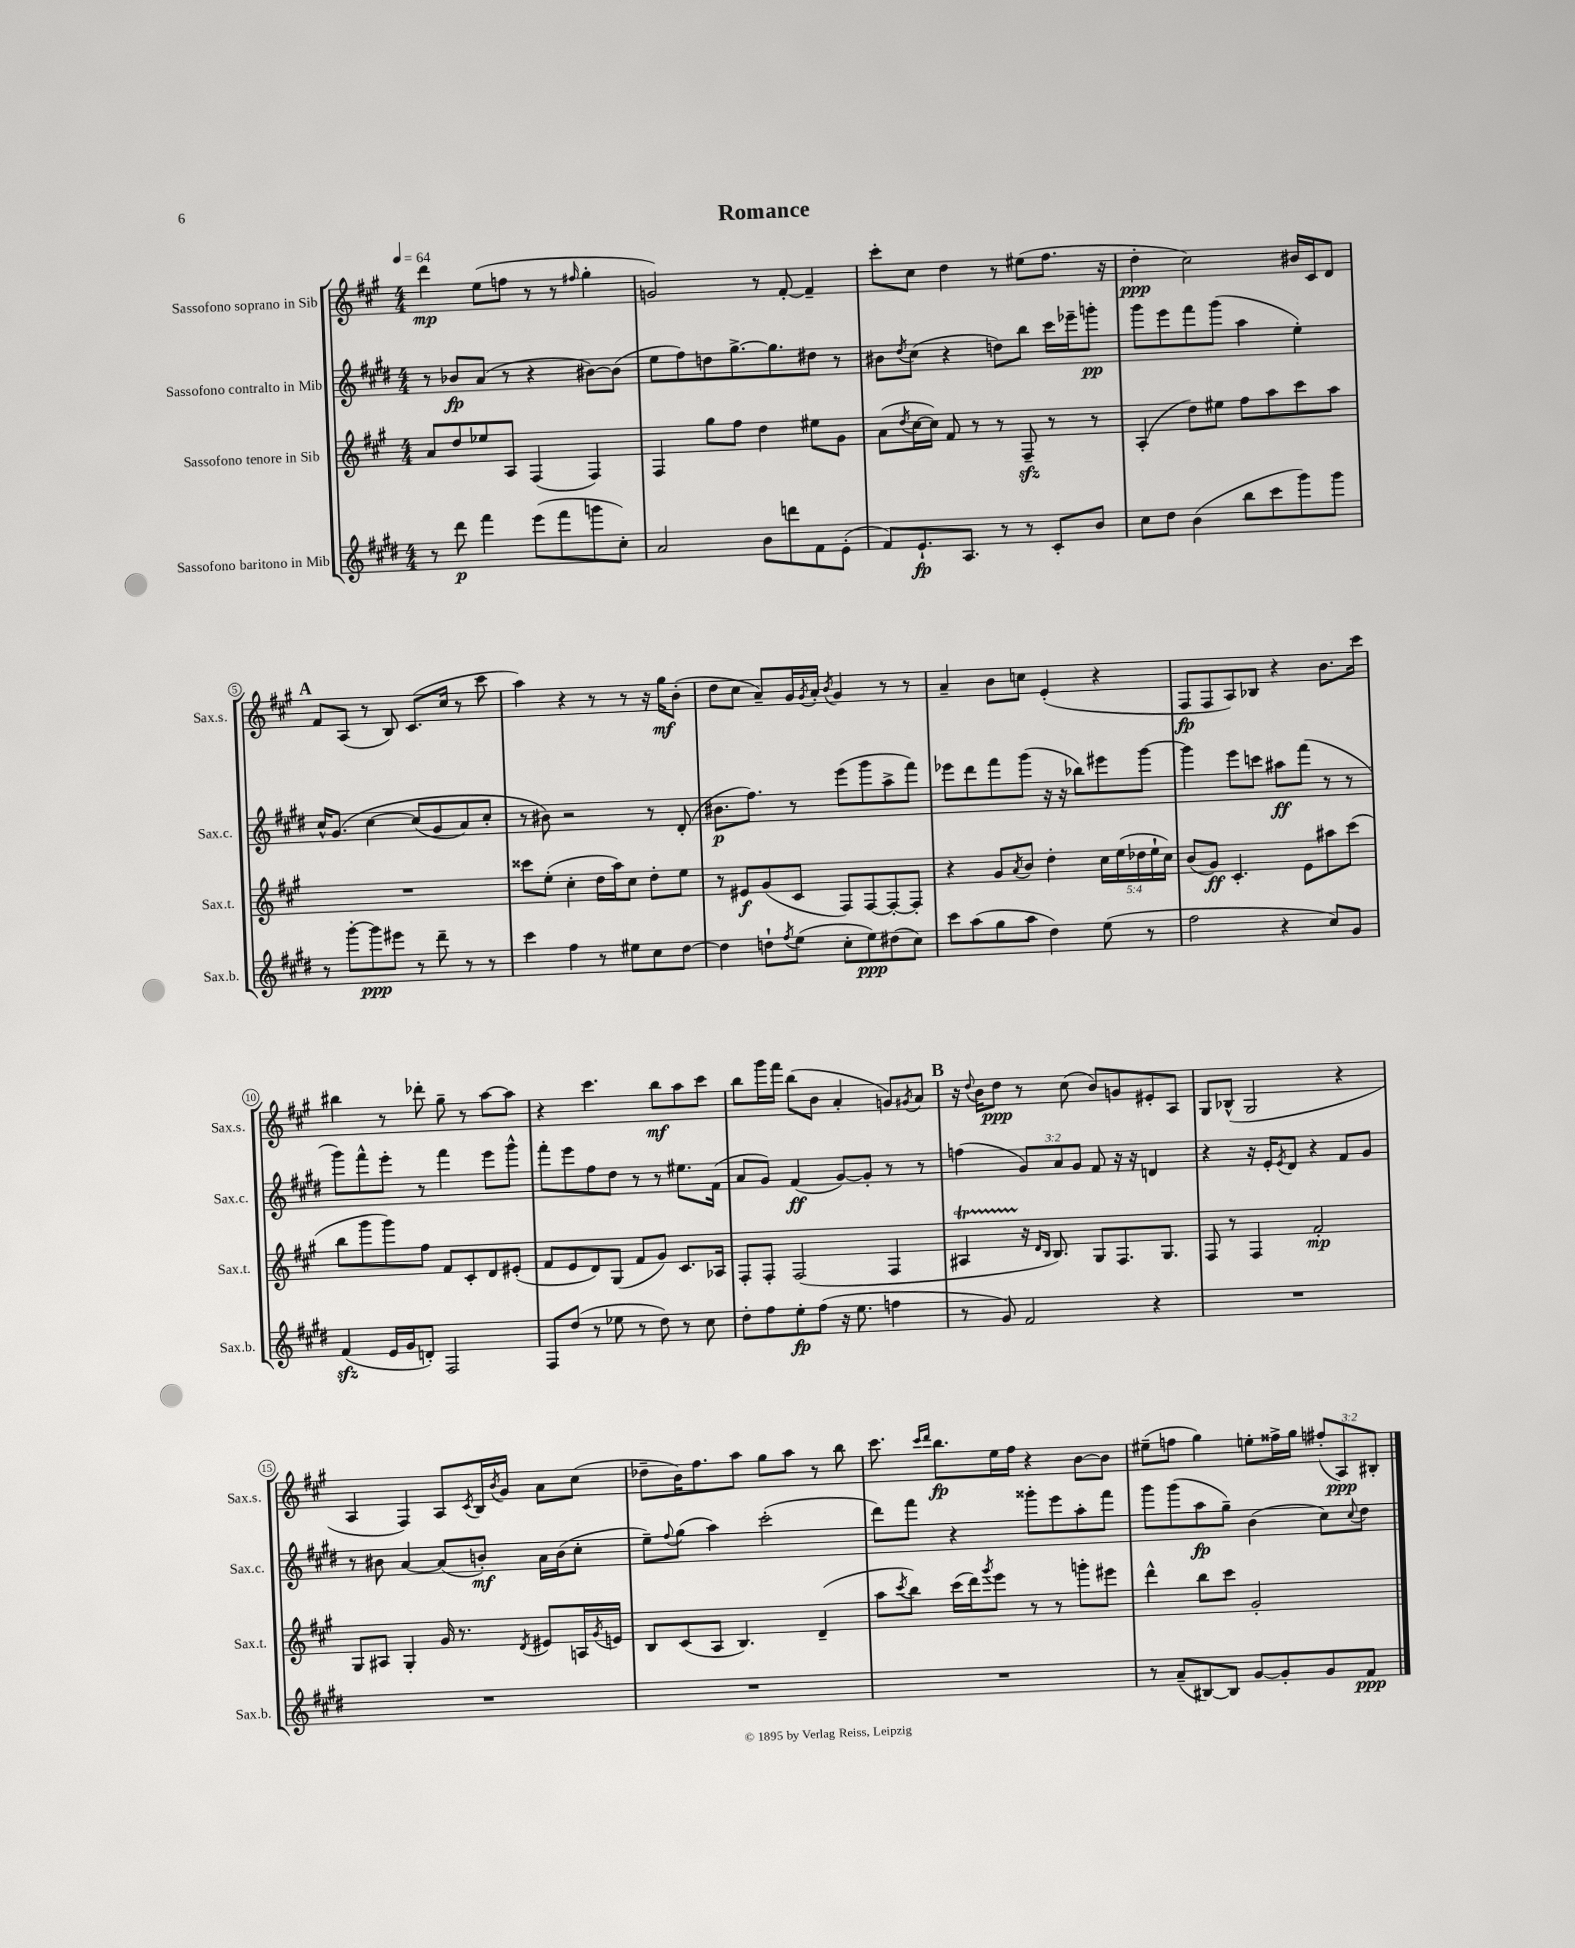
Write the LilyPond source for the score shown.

\header { title = "Romance" }
<<
\new StaffGroup <<
\new Staff = "s0" \with { instrumentName = "Sassofono soprano in Sib" shortInstrumentName = "Sax.s." } {
    \clef treble \key a \major \numericTimeSignature \time 4/4 \override Staff.TupletNumber.text = #tuplet-number::calc-fraction-text \tempo 4 = 64
    d'''4\mp e''8( f''8 r8 r8 \grace { fis''16 } gis''4-. |
    g'2) r8 fis'8~-. fis'4-- |
    cis'''8-. cis''8 d''4 r8 eis''8( fis''8. r16 |
    d''4-.\ppp cis''2) bis'16 cis'16 d'8 |
    \mark \markup { \bold "A" } fis'8 a8( r8 b8) cis'8.( cis''16 r8 cis'''8 |
    a''4) r4 r8 r8 r16 gis''16\mf b'8-.( |
    d''8 cis''8 a'8--) gis'16 \acciaccatura { gis'8 } a'16-. \acciaccatura { b'8 } gis'4 r8 r8 |
    a'4-- b'8 c''8 e'4-.( r4 |
    fis8\fp fis8 a8) bes8 r4 b'8. cis'''16 |
    bis''4 r8 des'''8-. gis''8-- r8 a''8~ a''8 |
    r4 cis'''4. b''8\mf a''8 cis'''8 |
    b''8 gis'''16 fis'''16 b''8( b'8 a'4-. g'8) \acciaccatura { gis'8 } a'8 |
    \mark \markup { \bold "B" } r16 \appoggiatura { d''8 } b'16 d''8\ppp r8 cis''8( b'8) g'8 eis'8-. a8 |
    gis8 bes8-^( gis2 r4 |
    a4 fis4) a8 \acciaccatura { cis'8 } b16 \acciaccatura { b'8 } gis'16 a'8 cis''8( |
    des''8-- b'16) fis''8. a''8 gis''8 a''8 r8 b''8 |
    cis'''8. \grace { cis'''16 d'''16 } b''8.\fp e''16 fis''16 r4 b'8~ b'8 |
    eis''8--( f''8 gis''4) e''8-. fisis''16-> gis''16 \tuplet 3/2 { fis''8-.( a8\ppp) bis8-. } \bar "|." |
}
\new Staff = "s1" \with { instrumentName = "Sassofono contralto in Mib" shortInstrumentName = "Sax.c." } {
    \clef treble \key e \major \numericTimeSignature \time 4/4 \override Staff.TupletNumber.text = #tuplet-number::calc-fraction-text
    r8 bes'8\fp a'8( r8 r4 bis'8~) bis'8( |
    e''8 fis''8) d''8 gis''8.~-> gis''8. dis''8 r8 |
    bis'8 \acciaccatura { dis''8 } cis''8( r4 d''8) b''8 cis'''16 ees'''16-- g'''8-.\pp |
    gis'''8 e'''8 fis'''8 gis'''8( a''4 e''4-.) |
    \mark \markup { \bold "A" } cis''16-^ gis'8.\( cis''4~ cis''8( gis'8 a'8) cis''8-. |
    r8 bis'8\) r2 r8 dis'8-.( |
    bis'8.\p fis''8.) r8 e'''8( gis'''8 a''8-> fis'''8) |
    ees'''8 dis'''8 fis'''8 gis'''8( r16 r16 bes''8) eis'''8 gis'''8~ |
    gis'''4 e'''8 c'''8 ais''8\ff fis'''8( r8 r8 |
    gis'''8) fis'''8-^ e'''8-. r8 fis'''4 e'''8 gis'''8-^ |
    fis'''8-. e'''8 fis''8 dis''8 r8 r8 eis''8. fis'16( |
    a'8 gis'8) fis'4\ff( gis'8~) gis'8-. r8 r8 |
    \mark \markup { \bold "B" } f''4( \tuplet 3/2 { gis'8) a'8 gis'8 } fis'8 r16 r16 d'4 |
    r4 r16 e'16-. \acciaccatura { e'8 } dis'8 r4 fis'8 gis'8 |
    r8 bis'8 a'4~ a'8( b'8-.\mf) a'16 b'16( cis''8-. |
    e''8--) \appoggiatura { fis''8 } gis''8( a''4) cis'''2-.( |
    dis'''8) fis'''8 r4 gisis'''8-. e'''8 a''8-. fis'''8 |
    gis'''8 gis'''8( a''8\fp gis''8--) b'4( cis''8) \appoggiatura { cis''8 } dis''8 \bar "|." |
}
\new Staff = "s2" \with { instrumentName = "Sassofono tenore in Sib" shortInstrumentName = "Sax.t." } {
    \clef treble \key a \major \numericTimeSignature \time 4/4 \override Staff.TupletNumber.text = #tuplet-number::calc-fraction-text
    a'8 d''8 ees''8 a8 fis4( fis4) |
    fis4 gis''8 fis''8 d''4 eis''8 gis'8 |
    a'8( \acciaccatura { d''8 } cis''16~ cis''16) fis'8 r8 r8 fis8--\sfz r8 r8 |
    a4-.( d''8) eis''8 fis''8 a''8 cis'''8 a''8 |
    \mark \markup { \bold "A" } R1 |
    cisis'''8 e''8-.( cis''4-. d''16 a''16) cis''8 d''8-. e''8 |
    r8 eis'8\f gis'8( cis'8 fis8) fis8~ fis8~-. fis8-. |
    r4 gis'8 \acciaccatura { a'8 } b'8 d''4-. \tuplet 5/4 { cis''16 e''16( des''16 e''16-! cis''16) } |
    b'8( gis'8\ff) cis'4.-. e'8 ais''8 cis'''8( |
    b''8 gis'''8 gis'''8) fis''8 fis'8 cis'8-. d'8 eis'8-.( |
    fis'8 e'8 d'8) gis8( fis'8 gis'8) cis'8. aes16 |
    fis8-. fis8-. fis2( fis4 |
    \mark \markup { \bold "B" } ais4\startTrillSpan r16\stopTrillSpan \grace { d'16 b16 } b8.) gis8 fis8. gis8. |
    fis8 r8 fis4 fis'2-.\mp |
    gis8 ais8 gis4-. gis'16 r8. \acciaccatura { d'8 } eis'8 a16 \acciaccatura { gis'8 } e'16 |
    b8 cis'8( a8 b4.) d'4--( |
    a''8 \acciaccatura { cis'''8 } b''8) cis'''16( d'''16) \acciaccatura { gis'''8 } e'''8 r8 r8 g'''8-. eis'''8 |
    d'''4-^ b''8 cis'''8 gis'2-. \bar "|." |
}
\new Staff = "s3" \with { instrumentName = "Sassofono baritono in Mib" shortInstrumentName = "Sax.b." } {
    \clef treble \key e \major \numericTimeSignature \time 4/4
    r8 dis'''8\p fis'''4 e'''8( fis'''8 g'''8 cis''8-.) |
    a'2 b'8 d'''8 fis'8 e'8-.( |
    fis'8) e'8.-!\fp a8. r8 r8 cis'8-. b'8 |
    cis''8 dis''8 b'4( b''8 cis'''8 gis'''8) gis'''8 |
    \mark \markup { \bold "A" } r8 gis'''8~-. gis'''8\ppp eis'''8 r8 dis'''8-- r8 r8 |
    cis'''4 fis''4 r8 eis''8 cis''8 dis''8~ |
    dis''4 d''8-! \acciaccatura { fis''8 } e''8( cis''8-. e''8\ppp) dis''8( cis''8) |
    cis'''8 a''8( gis''8 a''8 dis''4) e''8( r8 |
    fis''2 r4 cis''8) gis'8 |
    fis'4\sfz( e'16 gis'16 d'8-.) fis2 |
    fis8 dis''8( r8 ees''8 r8 dis''8) r8 cis''8 |
    dis''8-. fis''8 e''8-.\fp fis''8( r16 e''8. f''4 |
    \mark \markup { \bold "B" } r8 gis'8) fis'2 r4 |
    R1 |
    R1 |
    R1 |
    R1 |
    r8 a'8--( bis8~) bis8 gis'8~ gis'8-. gis'8 fis'8\ppp \bar "|." |
}
>>
>>
\layout { \context { \Score \override BarNumber.stencil = #(make-stencil-circler 0.1 0.3 ly:text-interface::print) } }
